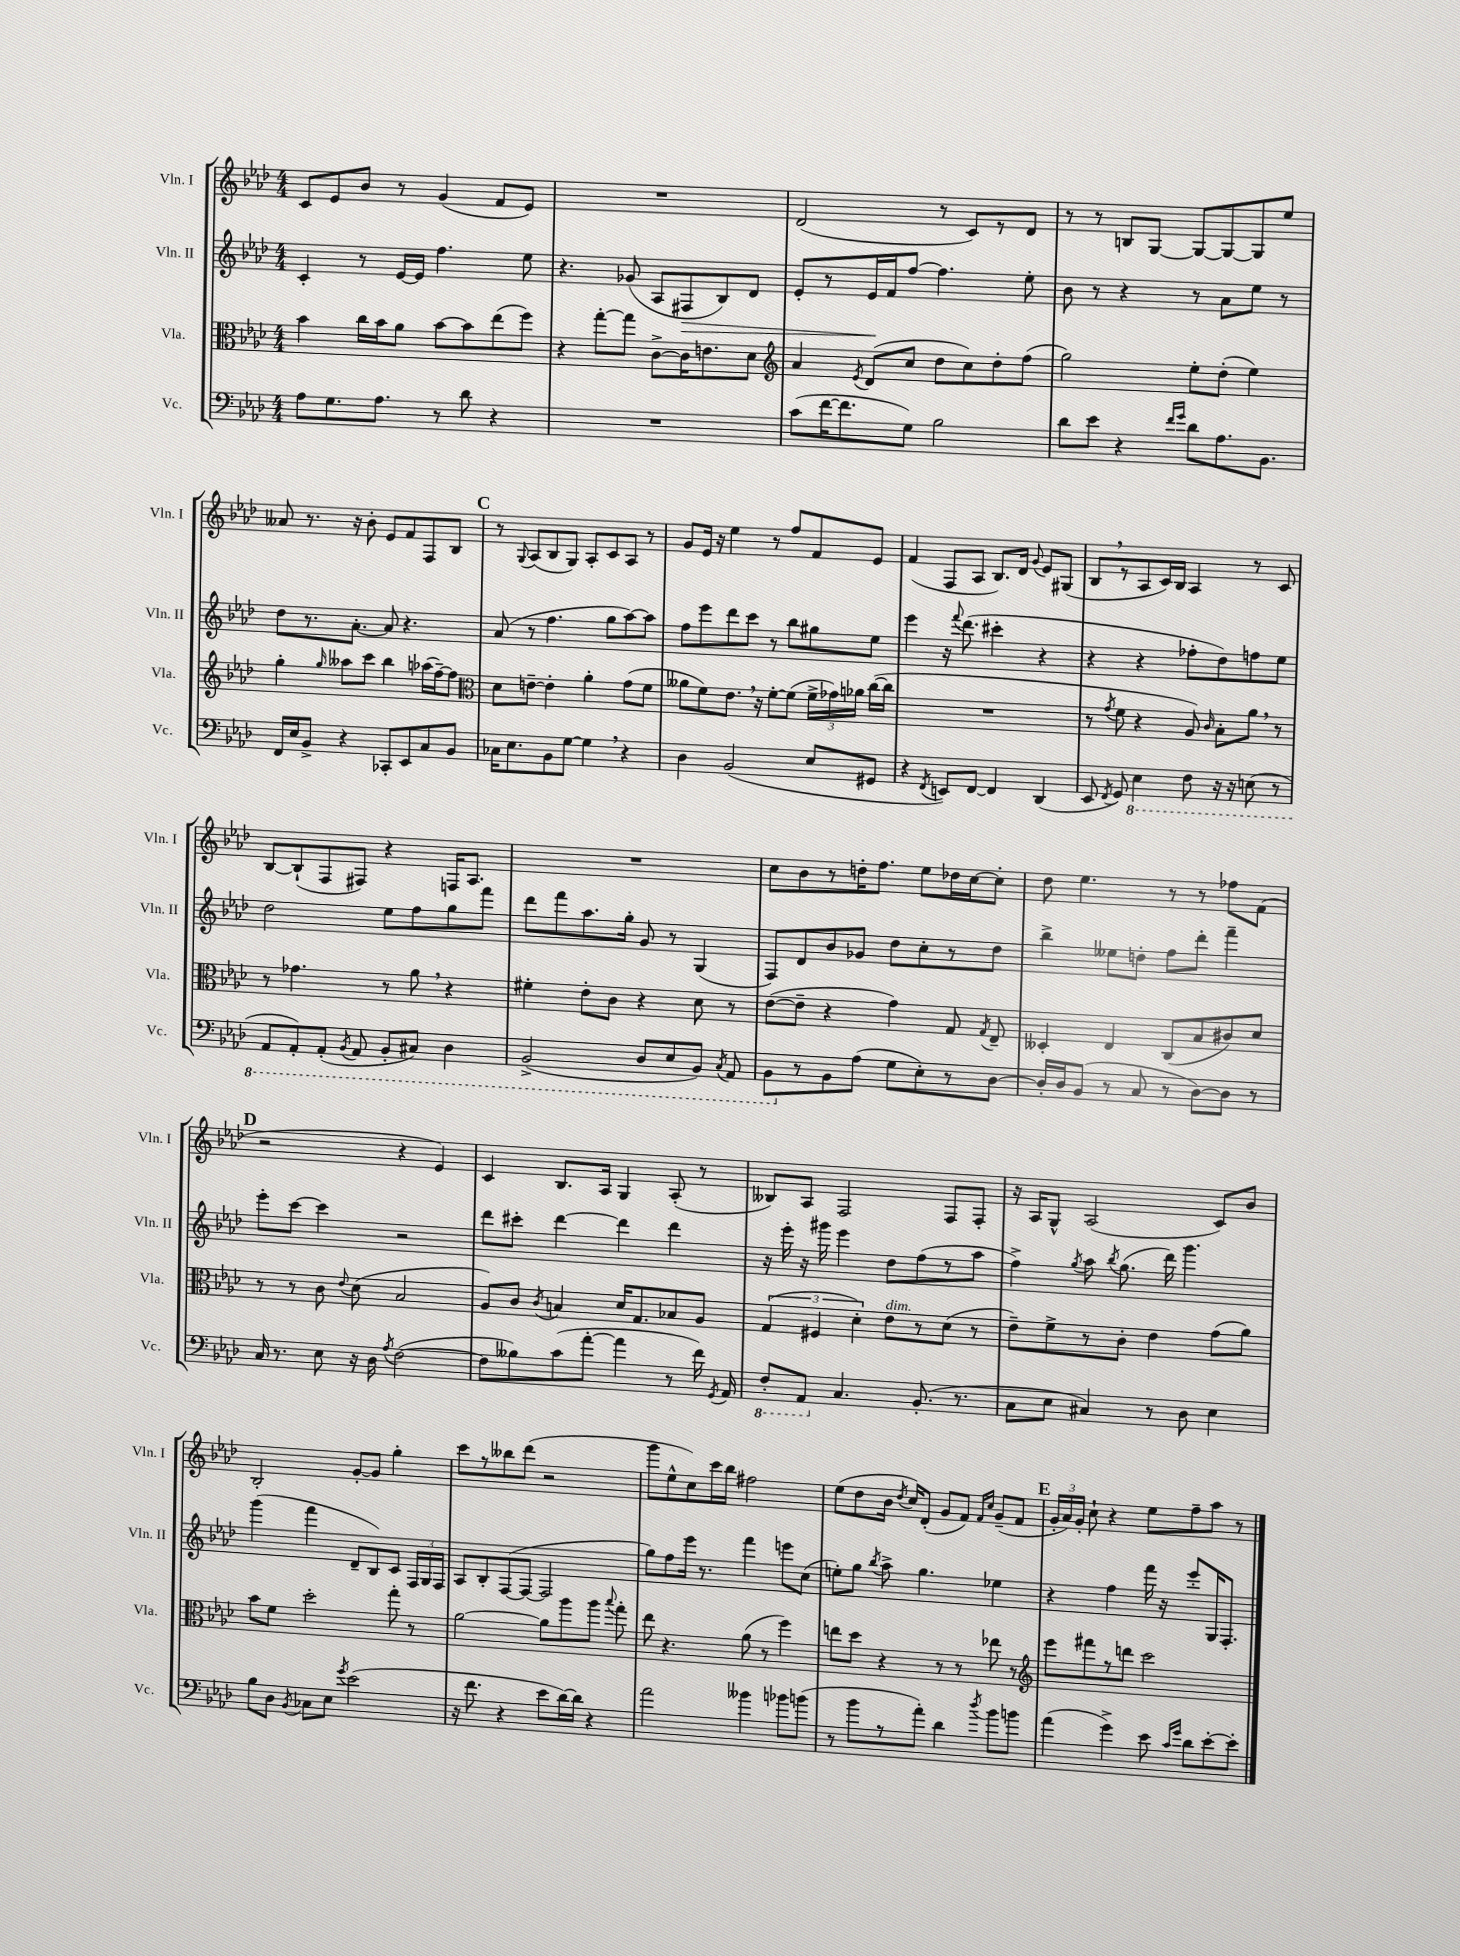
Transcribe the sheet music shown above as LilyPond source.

<<
\new StaffGroup <<
\new Staff = "s0" \with { instrumentName = "Vln. I" shortInstrumentName = "Vln. I" } {
    \clef treble \key aes \major \numericTimeSignature \time 4/4
    \autoBeamOff c'8[ ees'8 bes'8] r8 g'4( f'8[ ees'8]) |
    R1 |
    des'2( r8 c'8[) r8 des'8] |
    r8 r8 b8[ g8]~ g8[~ g8~ g8 ees''8] |
    aeses'8 r8. r16 bes'8-. ees'8[ f'8 f8 bes8] |
    \mark \markup { \bold "C" } r8 \appoggiatura { g8 } aes8[( bes8 g8]) aes8[-. c'8 aes8] r8 |
    g'8[ ees'16] r16 ees''4 r8 f''8[ f'8 ees'8] |
    f'4( f8[ aes8] bes8.[) des'16] \appoggiatura { g'8 } ees'8[ gis8]( |
    bes8[ \breathe r8 aes8 c'16) bes16] aes4 r8 c'8 |
    bes8[~ bes8-!( f8 fis8]) r4 f16[ aes8.] |
    R1 |
    c''8[ bes'8 r8 d''16-. f''8.] ees''8[ des''16 c''16~ c''8]-. |
    des''8 ees''4. r8 r8 fes''8[ f'8]( |
    \mark \markup { \bold "D" } r2 r4 ees'4) |
    c'4 bes8.[ aes16] g4 aes8-.( r8 |
    beses8[) aes8] f2 f8[ f8]-. |
    r16 aes16[ g8]-^ aes2( c'8[) bes'8] |
    bes2-. g'8[~-. g'8] g''4-. |
    c'''8[ r8 beses''8 des'''8]( r2 |
    g'''8[ ees''8-^ c''8) c'''16 bes''16] fis''2 |
    ees''8[( des''8 bes'16] \acciaccatura { des''8 } c''16[) des'8]-.( g'8[ f'8]) \grace { f'16[ c''16] } g'8[--( f'8] |
    \mark \markup { \bold "E" } \tuplet 3/2 { g'16[-. aes'16) g'16]-. } c''8-! r4 ees''8[ f''8-- aes''8] r8 \bar "|." |
}
\new Staff = "s1" \with { instrumentName = "Vln. II" shortInstrumentName = "Vln. II" } {
    \clef treble \key aes \major \numericTimeSignature \time 4/4
    \autoBeamOff c'4-. r8 ees'16[~ ees'16] f''4. ees''8 |
    r4. ges'8( aes8[ fis8\> bes8) des'8] |
    ees'8[-. r8 ees'16\! f'16 f''8]~ f''4. ees''8-. |
    bes'8 r8 r4 r8 aes'8[ ees''8] r8 |
    des''8[ r8. aes'8.]~-. aes'8 r4. |
    \mark \markup { \bold "C" } aes'8( r8 f''4. g''8[ aes''8~) aes''8] |
    f''8[ ees'''8 des'''8 c'''8] r8 bes''8[ gis''8 ees''8] |
    ees'''4 r16 \appoggiatura { f'''8 } des'''8.( cis'''4-. r4 |
    r4 r4 fes''8[-. des''8) f''8 ees''8] |
    des''2 ees''8[ f''8 g''8 f'''8] |
    des'''8[ f'''8 aes''8. g''16]-. g'8 r8 g4( |
    f8[) des'8 bes'8 ges'8] des''8[ c''8-. r8 des''8] |
    bes''4-> eeses''8[ d''8]-. f''8[ des'''8]-. f'''4-- |
    \mark \markup { \bold "D" } ees'''8[-. c'''8]~ c'''4 r2 |
    des'''8[ cis'''8]-. des'''4~ des'''4 des'''4 |
    r16 ees'''16-. r16 gis'''16 ees'''4 des''8[ f''8( r8 aes''8] |
    f''4->) \acciaccatura { g''8 } aes''8 \acciaccatura { bes''8 } g''8.( des'''16) g'''4. |
    g'''4( f'''4 des'8[-- bes8) c'8] \tuplet 3/2 { f16[ g16 f16] } |
    aes8[ bes8-. f8~( f8]~ f2 |
    g''8[) f''8 ees'''16] r8. f'''4 e'''8[ c''8]( |
    e''8[-.) g''8] \acciaccatura { bes''8 } aes''8-> g''4. ees''4 |
    \mark \markup { \bold "E" } r4 f''4 f'''16 r16 ees'''8[-. g16 f8.]-. \bar "|." |
}
\new Staff = "s2" \with { instrumentName = "Vla." shortInstrumentName = "Vla." } {
    \clef alto \key aes \major \numericTimeSignature \time 4/4
    \autoBeamOff bes'4 c''16[ bes'16 aes'8] bes'8[~ bes'8 ees''8( f''8]) |
    r4 g''8[~-. g''8] c'8[~-> c'16 e'8. des'8] |
    \clef treble aes'4 \acciaccatura { ees'8 } des'8[( c''8] des''8[ c''8) des''8-. f''8]( |
    g''2) ees''8[-. des''8]-.( ees''4) |
    g''4-. \grace { g''16 } aeses''8[ c'''8] bes''4 aes''16[( f''16~--) f''8] |
    \mark \markup { \bold "C" } \clef alto des'8[ e'8]~-- e'4-. aes'4-. g'8[( f'8] |
    aeses'8[ f'8) ees'8.] \breathe r16 f'8[~-. f'8]( \tuplet 3/2 { f'16[-> ges'16) aes'16] } c''16[~( c''16] |
    R1 |
    r8 \acciaccatura { g'8 } f'8 r4 aes8) \grace { c'16 } bes8[-. aes'8] \breathe r8 |
    r8 ges'4. r8 aes'8 \breathe r4 |
    fis'4-. ees'8[-. c'8] r4 des'8 r8 |
    ees'8[~( ees'8]-- r4 g'4) g8 \acciaccatura { g8 } ees8-- |
    deses4-. ees4 c8[( bes8 cis'8) des'8] |
    \mark \markup { \bold "D" } r8 r8 c'8 \appoggiatura { ees'8 } des'8( bes2 |
    aes8[) c'8] \acciaccatura { c'8 } b4 des'16[ g8. bes8 aes8] |
    \tuplet 3/2 { g4( fis4 des'4-.) } ees'8[^\markup { \italic "dim." } r8 des'8]( r8 |
    ees'8[--) f'8-> r8 c'8]-. ees'4 g'8[( aes'8]) |
    bes'8[ f'8] des''2-. g''8-. r8 |
    aes'2~ aes'8[ aes''8 aes''8] \appoggiatura { bes''8 } g''8-. |
    ees''8 r4. aes'8( r8 f''4) |
    e''8[ des''8] r4 r8 r8 ees''8 r8 |
    \mark \markup { \bold "E" } \clef treble ees'''8[ fis'''8 r8 d'''8] c'''2 \bar "|." |
}
\new Staff = "s3" \with { instrumentName = "Vc." shortInstrumentName = "Vc." } {
    \clef bass \key aes \major \numericTimeSignature \time 4/4
    \autoBeamOff aes8[ g8. aes8.] r8 des'8 r4 |
    R1 |
    c'8[( f'16~ f'8. g8]) bes2 |
    des'8[ ees'8] r4 \grace { f'16[ g'16] } des'8[ aes8. bes,8.] |
    f,16[ ees16 bes,8]-> r4 ces,8[-. ees,8 c8 bes,8] |
    \mark \markup { \bold "C" } ces16[ ees8. bes,8 g8]~ g4 \breathe r4 |
    des4 bes,2( ees8[ gis,8] |
    r4 \acciaccatura { f,8 } e,8[) f,8]~ f,4 des,4( |
    ees,8 \acciaccatura { f,8 } g,8) \ottava #-1 ees,4 f,8 r16 r16 e,8( r8 |
    aes,,8[ aes,,8-.) aes,,8]-.( \acciaccatura { bes,,8 } aes,,8 bes,,8[-. cis,8]) des,4 |
    bes,,2->( des,8[ ees,8 bes,,8]) \acciaccatura { c,8 } aes,,8 |
    bes,,8[ \ottava #0 r8 bes,8 aes8]( g8[ ees8-.) r8 des8]~ |
    des16[-. des16 bes,8]( r8 c8 r8 des8[~) des8] r8 |
    \mark \markup { \bold "D" } c16 r8. ees8 r16 des16 \acciaccatura { aes8 } f2~( |
    f8[ beses8) c'8( aes'8]~-. aes'4 r8 f'16) \acciaccatura { g,8 } aes,16 |
    \ottava #-1 f,8[-. aes,,8] \ottava #0 c4. bes,8.-.( r8. |
    c8[ ees8] cis4) r8 des8 ees4 |
    bes8[ des8] \acciaccatura { bes,8 } ces8[ ees8] \acciaccatura { g'8 } ees'2( |
    r16 f'8. r4 ees'8[ des'16~) des'16] r4 |
    aes'2 beses'4 bes'8[ b'8]( |
    r8 bes'8[ r8 aes'8]-.) des'4 \acciaccatura { des''8 } bes'8[ b'8] |
    \mark \markup { \bold "E" } aes'4( g'4->) ees'8 \grace { c'16[ g'16] } des'8[ ees'8~-. ees'8]-. \bar "|." |
}
>>
>>
\layout { \context { \Score \remove "Bar_number_engraver" } }
